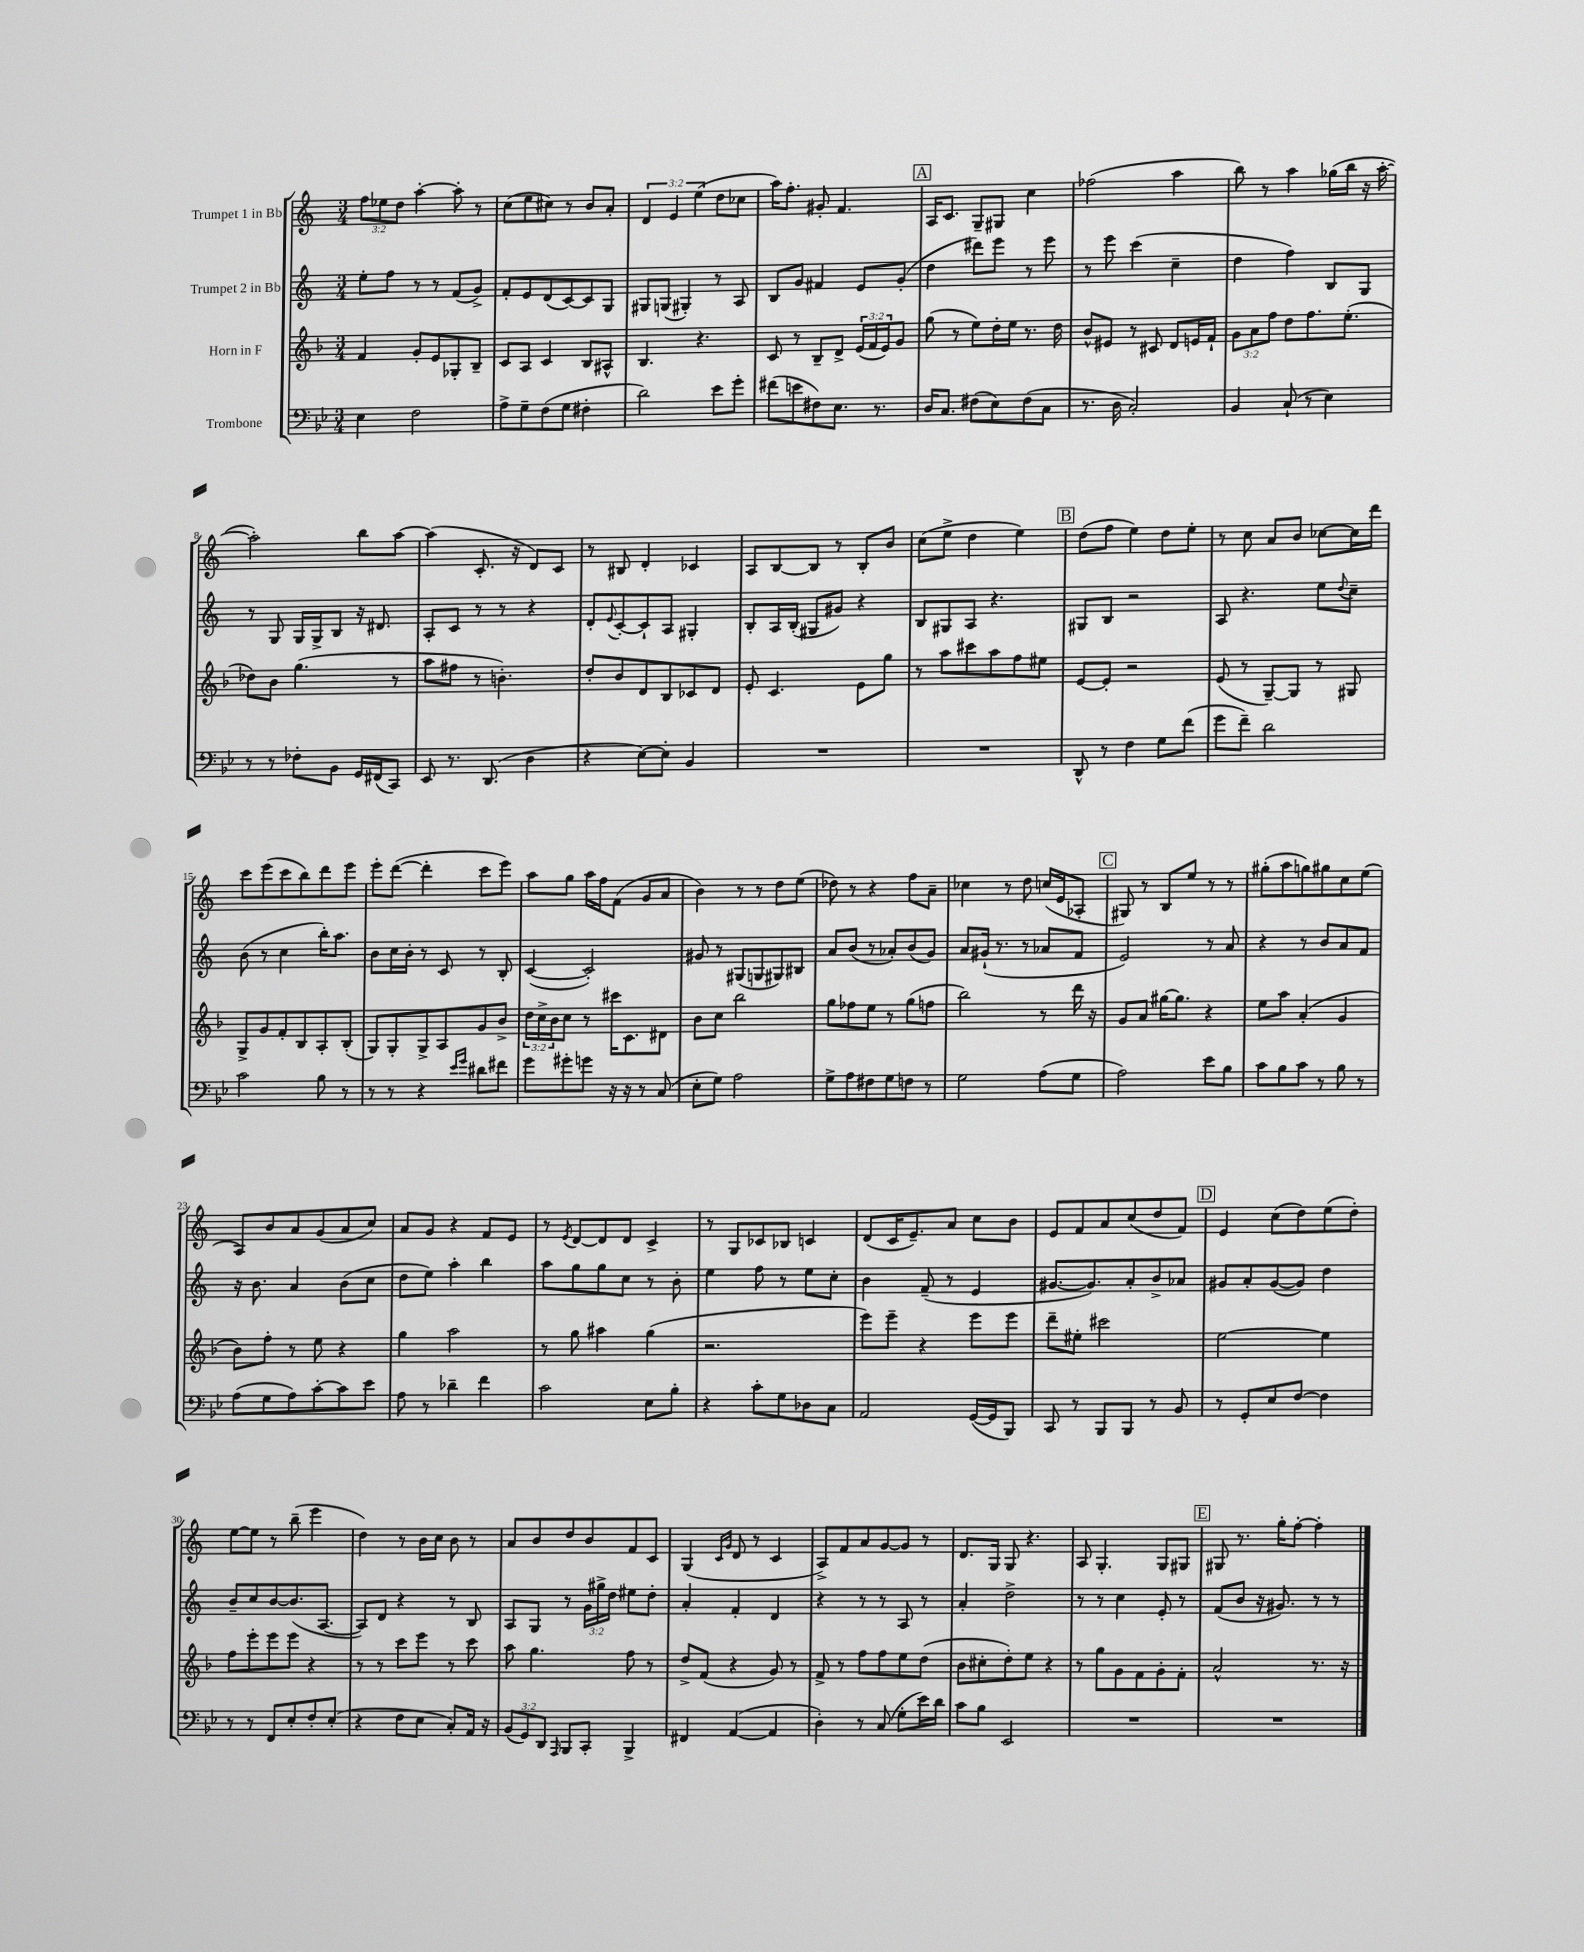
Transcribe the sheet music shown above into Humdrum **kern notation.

**kern	**kern	**kern	**kern
*staff4	*staff3	*staff2	*staff1
*clefF4	*clefG2	*clefG2	*clefG2
*k[b-e-]	*k[b-]	*k[]	*k[]
*M3/4	*M3/4	*M3/4	*M3/4
4E-	4f	8ee'	12ff
.	.	.	12ee-
.	.	8ff	.
.	.	.	12dd
2F	8g'	8r	[4aa'
.	8e	8r	.
.	8G-'	(8f	8aa']
.	8B-~	8g^)	8r
=	=	=	=
8A^	8c	8f'	(8cc
8G~	8A	8e	8ee
(8F	4c	(8d	8cc#)
8G	.	[8c)	8r
4F#'	8B-	8c]	8b
.	8A#^^	8G	8a'
=	=	=	=
2d)	4.B-	8G#	6d
.	.	(8G	.
.	.	.	6e
.	.	4G#')	.
.	.	.	(6ee
.	4.r	.	.
8e-	.	8r	8dd
8g'	.	8A	8cc-
=	=	=	=
(8f#	8c	8B	16aa)
.	.	.	8.ff'
8e	8r	8g	.
8F#)	8B-~	4f#	8g#'
8.E-	8d^	.	4.f
.	(24e	8e	.
.	24f	.	.
8.r	.	.	.
.	24e)	.	.
.	8g	(8g'	.
=	=	=	=
16D	(8gg	4dd	16A
8.C	.	.	8.c
.	8r	.	.
(8F#	8ee)	8ddd#)	8G~
8E-)	16dd'	8eee	8G#
.	16ee	.	.
(8F#	8.r	8r	4cc
8C	.	8eee	.
.	16dd	.	.
=	=	=	=
8.r	8b-^^	8r	(2ff-
.	8e#	8eee	.
16D	.	.	.
2C')	8r	(4ccc	.
.	8c#	.	.
.	8d	4cc~	4aa
.	16e	.	.
.	16f`	.	.
=	=	=	=
4BB-	12g	4dd	8bb)
.	12a	.	.
.	.	.	8r
.	12ff	.	.
(8C`	8dd	4ff)	4aa
8r	8.ff	.	.
4E-)	.	8B	(16gg-
.	(8.ee'	.	16bb
.	.	8G	16r
.	.	.	[16aa'
=	=	=	=
8r	8dd-)	8r	2aa'])
8r	8b-	8G	.
8F-'	(4.gg	16G	.
.	.	16G^	.
8BB-	.	8B	.
16GG	.	16r	8bb
(16FF#	.	8.d#	.
8CC)	8r	.	[8aa
=	=	=	=
8EE-	8aa	8A'	(4aa]
8.r	8ff#	8c	.
.	8r	8r	8.c'
(8.DD	.	.	.
.	4.b')	8r	.
.	.	.	16r
4D	.	4r	8d)
.	.	.	8c
=	=	=	=
4r	8dd'	8d'	8r
.	.	8qqe	.
.	8b-	[8c'	8B#
[8E-)	8d	8c`]	4d'
8E-']	8B-	8A	.
4BB-	8c-	4G#'	4c-
.	8d	.	.
=	=	=	=
2.r	8e'	8B'	8A
.	4.c	16A	[8B
.	.	(16B'	.
.	.	8G#	8B]
.	.	8g#)	8r
.	8e	4r	8B'
.	8gg	.	8b
=	=	=	=
2.r	8r	8B	(8cc
.	8aa	8G#	8ee^
.	8ccc#	8A	4dd
.	8aa	4.r	.
.	8ff	.	4ee)
.	8ee#	.	.
=	=	=	=
8DD^^	[8e	8G#	(8dd
8r	8e']	8B	8ff
4F	2r	2r	4ee)
8G	.	.	8dd
(8f	.	.	8ee'
=	=	=	=
8g	(8e	8A	8r
8f~)	8r	4.r	8cc
2d	[8G~)	.	8a
.	8G]	.	8b
.	8r	8ee	[8cc-
.	.	8qqdd	.
.	8G#	8cc~	16cc-]
.	.	.	16ddd
=	=	=	=
2c	8G^	(8b	8ccc
.	8g	8r	(8eee
.	8f'	4cc	8ccc
.	8B-	.	8bb)
8B-	8A'	16bb')	8ddd
.	.	8.aa	.
8r	(8B-'	.	8eee
=	=	=	=
8r	8G)	8b	8eee'
8r	8G'	16cc	([8ddd
.	.	16b'	.
4r	8G^	8r	4ddd']
.	8A	8c	.
16qqe-	.	.	.
16qqg	.	.	.
8d#	8g	8r	8ccc
8f#	8b-^	8B'	8eee)
=	=	=	=
8g	24dd	([4c	8aa
.	24cc^	.	.
.	24b-	.	.
8g#'	8cc	.	8gg
8g	8r	2c'])	16aa
.	.	.	16ff
16r	16ccc#	.	(8f
16r	8.c	.	.
8r	.	.	8g
(8C	8d#	.	8a
=	=	=	=
8E-'	8b-	8g#	4b)
8G)	8cc	8r	.
2A	2bb-	(8G#	8r
.	.	8G	8r
.	.	8G#)	8dd
.	.	8B#	(8ee
=	=	=	=
8G^	8gg	8a	8dd-)
8A	8ff-	(8b	8r
8F#	8ee	8r	4r
8G	8r	8a-')	.
8F	(8gg	(8b	8ff
8r	8ff	8g)	8a~
=	=	=	=
2G	2bb-)	8a	4cc-
.	.	(16g#`	.
.	.	8.r	.
.	.	.	8r
.	.	8r	8dd
(8A	8r	8a-	(16cc
.	.	.	16e
8G	16ddd	8f	8A-'
.	16r	.	.
=	=	=	=
2A)	8g	2e)	8G#)
.	8a	.	8r
.	[16gg#	.	8B
.	8.gg#]	.	.
.	.	.	8ee
8e-	4r	8r	8r
8B-	.	8a	8r
=	=	=	=
8c	8ee	4r	(8gg#'
8B-	8aa	.	8aa
8c	(4a'	8r	8gg)
8r	.	8b	8gg#
8B-	4g	8a	8cc
8r	.	8f	(8ee
=	=	=	=
(8A	8b-)	16r	8A)
.	.	8.b	.
8G	8ff'	.	8b
8A)	8r	4a	8a
[8c'	8ee	.	(8g
8c]	4r	(8b	8a
8e-	.	8cc	8cc)
=	=	=	=
8A	4gg	8dd	8a
8r	.	8ee)	8g
4d-~	2aa	4aa'	4r
4f	.	4bb	8f
.	.	.	8e
=	=	=	=
2c	8r	8aa	8r
.	.	.	8qe
.	8gg	8gg	[8d
.	4aa#	8gg	8d]
.	.	8cc	8d
8E-	(4gg	8r	4c^
8B-'	.	8b'	.
=	=	=	=
4r	2.r	4ee	8r
.	.	.	8G
8c'	.	8ff	8c-
8G	.	8r	8B-
8D-	.	8ee	4c
8C	.	8cc'	.
=	=	=	=
2AA	8eee)	4b	(8d
.	8eee~	.	16c
.	.	.	8.e~)
.	4r	(8f~	.
.	.	8r	8a
([16GG	8eee	4e	8cc
16GG]	.	.	.
8BBB-)	8eee	.	8b
=	=	=	=
8CC	8ddd~	[8.g#	8e
8r	8ee#'	.	8f
.	.	8.g#])	.
8BBB-	2ccc#	.	8a
8BBB-	.	8a'	(8cc
8r	.	8b^	8dd
8BB-	.	8a-	8f)
=	=	=	=
8r	[2ee	8g#	4e
8GG'	.	8a'	.
8E-	.	([8g#	(8cc
[8F	.	8g#])	8dd)
4F]	4ee]	4dd	(8ee
.	.	.	8dd')
=	=	=	=
8r	8ff	8b~	[8ee
8r	8eee'	8cc	8ee]
8FF	8eee	[8b	8r
8E-'	8eee	(8.b]	(8bb~
8F'	4r	.	4eee
.	.	[8.A	.
(8E-'	.	.	.
=	=	=	=
4r	8r	8A])	4dd)
.	8r	8d	.
8F	8ccc	4r	8r
8E-	8eee	.	16b
.	.	.	16cc
8C')	8r	8r	8b
16AA	8ccc	8B	8r
16r	.	.	.
=	=	=	=
(12BB-	8aa	8A	8a
12GG)	.	.	.
.	4.gg	8G	8b
12DD	.	.	.
16qqAAA	.	.	.
8BBB-	.	8r	8dd
8CC'	.	24g	8b
.	.	24gg#^	.
.	.	24dd	.
4BBB-^	8ff	8ee#	8f
.	8r	8dd'	8c
=	=	=	=
4FF#	8dd^	4a'	(4G
.	(8f	.	.
.	.	.	16qqc
.	.	.	16qqg
([4AA	4r	4f'	8d
.	.	.	8r
4AA]	8g)	4d	4c
.	8r	.	.
=	=	=	=
4D')	8f^	4r	8A^)
.	8r	.	8f
8r	8ff	8r	8a
(8C	8ff	8r	[8g
8G'	8ee	8A	8g]
16e-)	(8dd	8r	8r
16d	.	.	.
=	=	=	=
8c	8b-	4a'	8.d
8B-	8cc#'	.	.
.	.	.	16G
2EE-	8dd')	2dd^	8G
.	8ee	.	4.r
.	4r	.	.
=	=	=	=
2.r	8r	8r	8A
.	8gg	8r	4.G'
.	8g	4cc	.
.	8f	.	.
.	8g'	8e'	8G
.	8f'	8r	8G#
=	=	=	=
2.r	2a^^	(8f	8G#
.	.	8b	8.r
.	.	16r	.
.	.	8.g#)	16gg'
.	.	.	[8ff'
.	8.r	8r	4ff']
.	.	8r	.
.	16r	.	.
==	==	==	==
*-	*-	*-	*-
